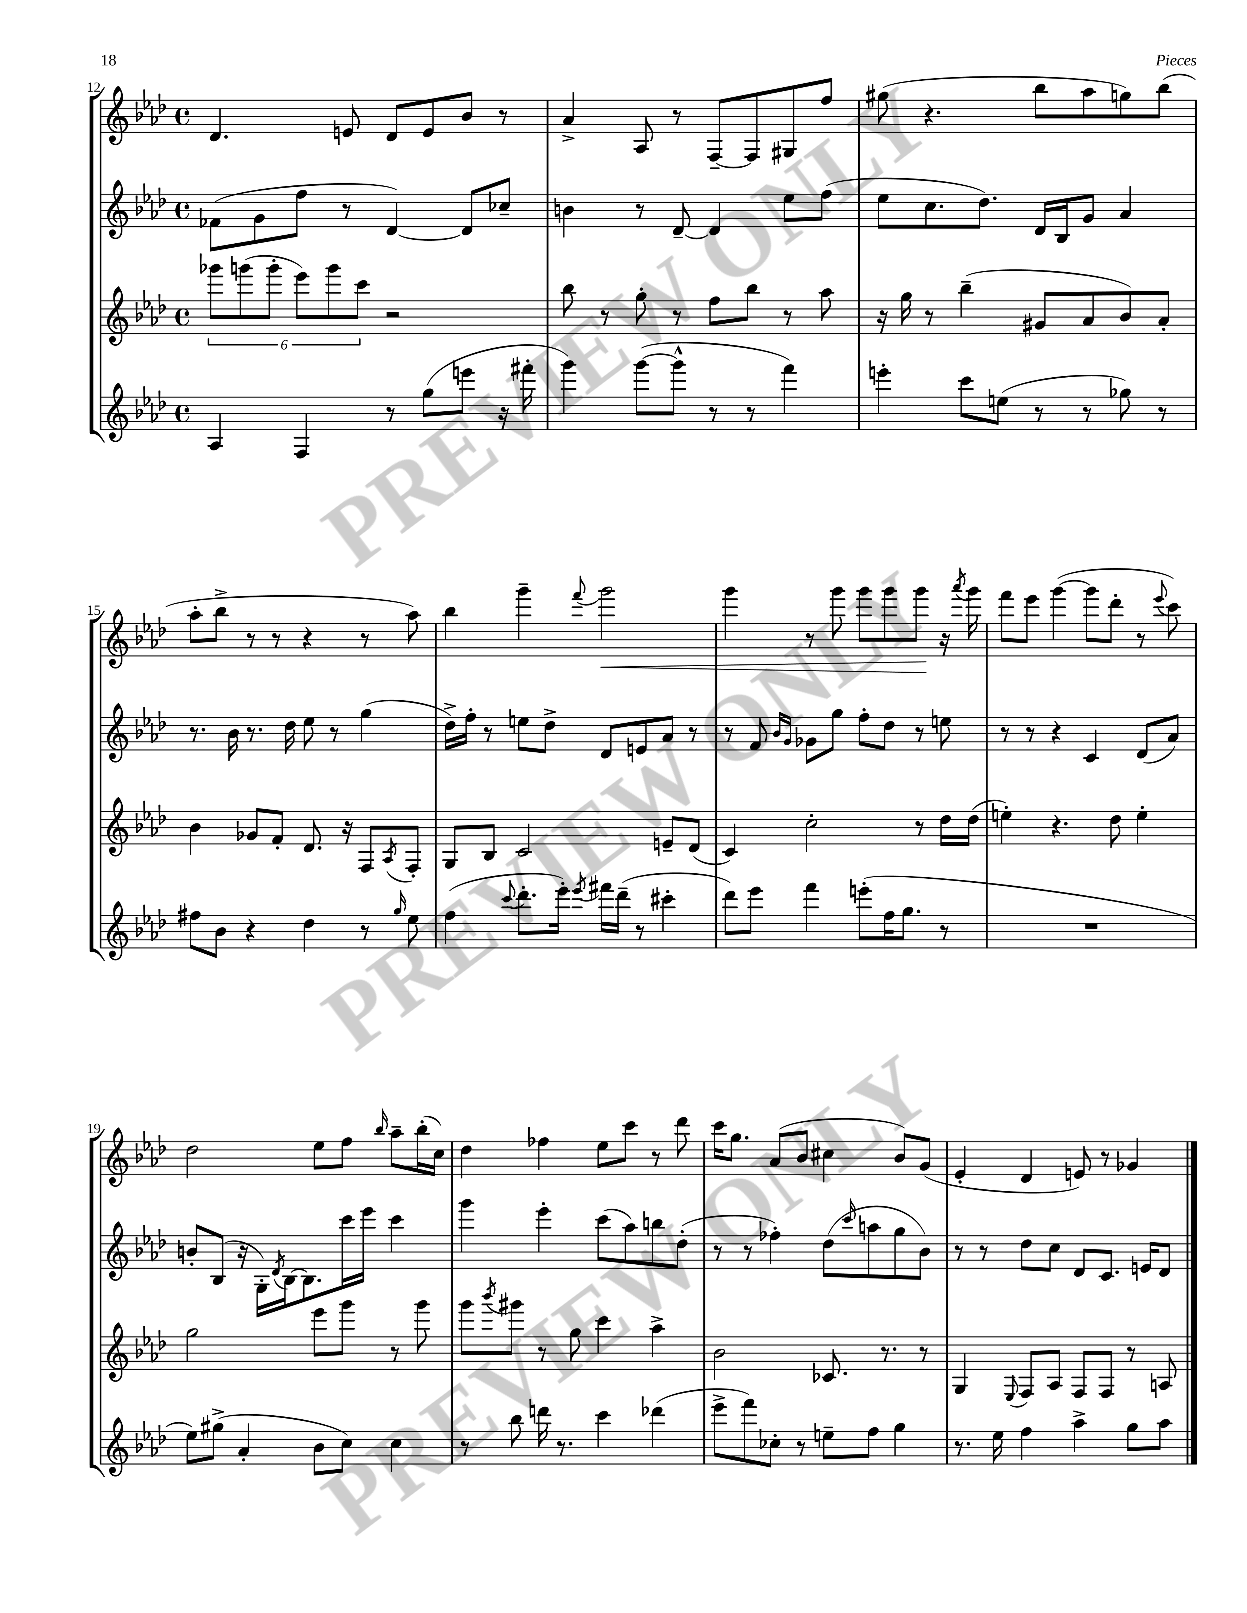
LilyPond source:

<<
\new StaffGroup <<
\new Staff = "s0" {
    \clef treble \key aes \major \defaultTimeSignature \time 4/4
    des'4. e'8 des'8 e'8 bes'8 r8 |
    aes'4-> aes8 r8 f8~-- f8 gis8 f''8 |
    gis''8( r4. bes''8 aes''8 g''8) bes''8( |
    aes''8-. bes''8-> r8 r8 r4 r8 aes''8) |
    bes''4 g'''4-- \appoggiatura { f'''8 } g'''2\< |
    g'''4 r8 g'''8 g'''8 g'''8 g'''8\! r16 \acciaccatura { aes'''8 } g'''16 |
    f'''8 ees'''8 g'''4~( g'''8 des'''8-. r8 \appoggiatura { ees'''8 } c'''8) |
    des''2 ees''8 f''8 \grace { bes''16 } aes''8-- bes''16-.( c''16) |
    des''4 fes''4 ees''8 c'''8 r8 des'''8 |
    c'''16 g''8. aes'8( bes'8 cis''4 bes'8) g'8( |
    ees'4-. des'4 e'8) r8 ges'4 \bar "|." |
}
\new Staff = "s1" {
    \clef treble \key aes \major \defaultTimeSignature \time 4/4
    fes'8( g'8 f''8 r8 des'4~) des'8 ces''8-- |
    b'4 r8 des'8~-- des'4 ees''8 f''8( |
    ees''8 c''8. des''8.) des'16 bes16 g'8 aes'4 |
    r8. bes'16 r8. des''16 ees''8 r8 g''4( |
    des''16->) f''16-. r8 e''8 des''8-> des'8 e'8 aes'8 r8 |
    r8 f'8 \grace { bes'16 g'16 } ges'8 g''8 f''8-. des''8 r8 e''8 |
    r8 r8 r4 c'4 des'8( aes'8) |
    b'8-. bes8( r16 g16-.) \acciaccatura { des'8 } bes16~ bes8. c'''16 ees'''16 c'''4 |
    g'''4 ees'''4-. c'''8( aes''8) b''8 des''8-.( |
    r8 r8 fes''4-.) des''8( \grace { c'''16 } a''8 g''8 bes'8) |
    r8 r8 des''8 c''8 des'8 c'8. e'16 des'8 \bar "|." |
}
\new Staff = "s2" {
    \clef treble \key aes \major \defaultTimeSignature \time 4/4
    \tuplet 6/4 { ges'''8 g'''8( g'''8-. ees'''8) g'''8 c'''8 } r2 |
    bes''8 r8 g''8-. r8 f''8 bes''8 r8 aes''8 |
    r16 g''16 r8 bes''4--( gis'8 aes'8 bes'8) aes'8-. |
    bes'4 ges'8 f'8-. des'8. r16 f8 \acciaccatura { aes8 } f8-. |
    g8 bes8 c'2 e'8-- des'8( |
    c'4) c''2-. r8 des''16 des''16( |
    e''4-.) r4. des''8 e''4-. |
    g''2 ees'''8 g'''8 r8 g'''8 |
    g'''8 \acciaccatura { bes'''8 } gis'''8 r8 g''8 c'''4 aes''4-> |
    bes'2 ces'8. r8. r8 |
    g4 \appoggiatura { ees8 } f8 aes8 f8 f8 r8 a8 \bar "|." |
}
\new Staff = "s3" {
    \clef treble \key aes \major \defaultTimeSignature \time 4/4
    aes4 f4 r8 g''8( e'''8 r16 fis'''16-. |
    g'''4) g'''8~( g'''8-^ r8 r8 f'''4) |
    e'''4-. c'''8 e''8( r8 r8 ges''8) r8 |
    fis''8 bes'8 r4 des''4 r8 \grace { g''16 } ees''8 |
    f''4( \appoggiatura { c'''8 } des'''8.-. ees'''16-.) \acciaccatura { ees'''8 } fis'''16 des'''16--( r8 cis'''4-. |
    des'''8) ees'''8 f'''4 e'''8-.( f''16 g''8. r8 |
    R1 |
    ees''8) gis''8->( aes'4-. bes'8 c''8) c''4 |
    r8 bes''8 d'''16 r8. c'''4 des'''4( |
    ees'''8-> f'''8) ces''8-. r8 e''8-- f''8 g''4 |
    r8. ees''16 f''4 aes''4-> g''8 aes''8 \bar "|." |
}
>>
>>
\layout { \context { \Score currentBarNumber = #12 } }
